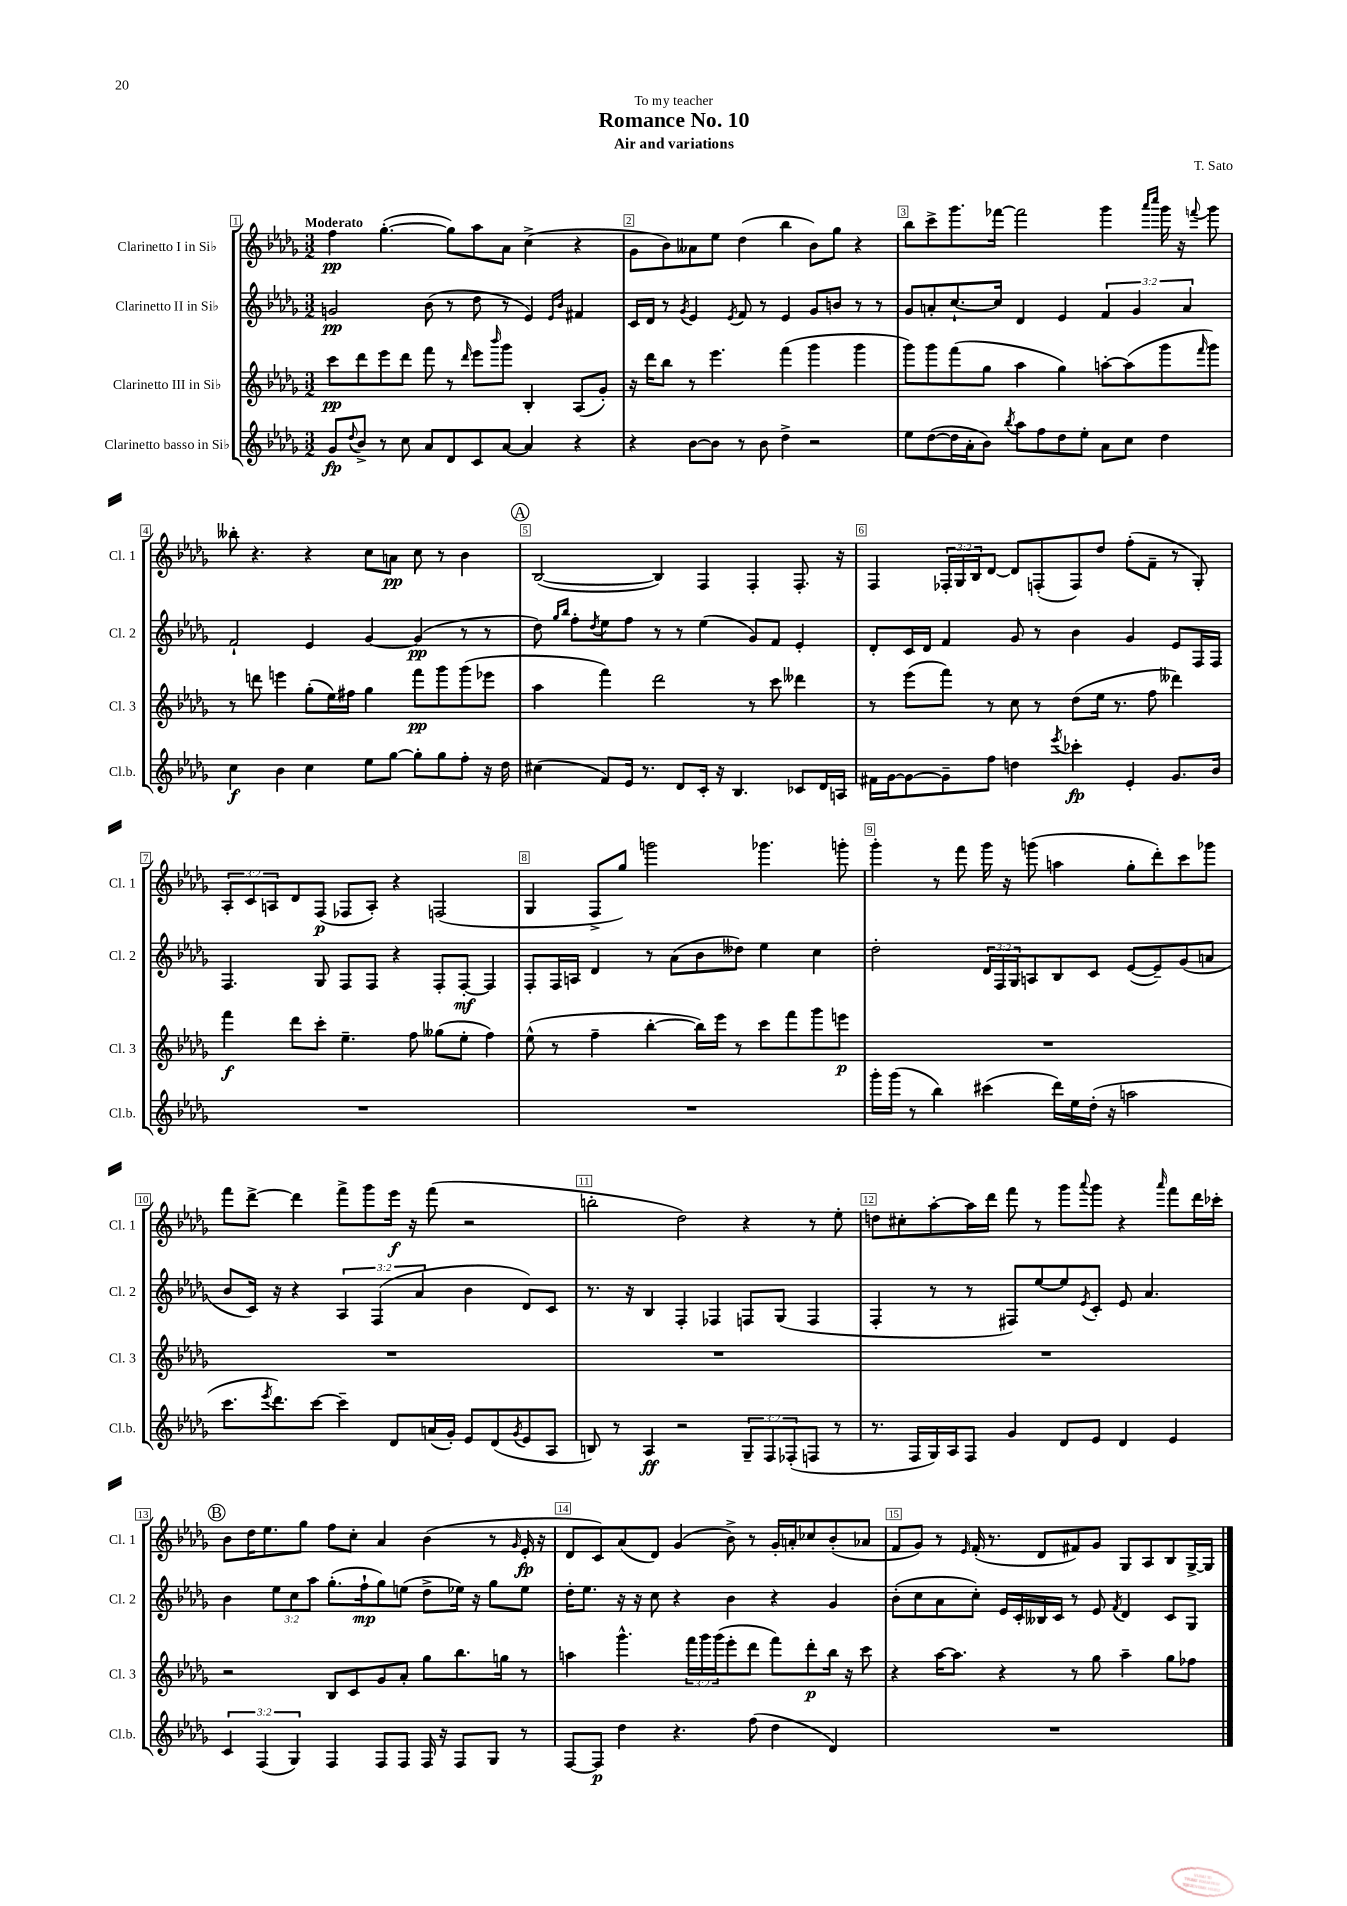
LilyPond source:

\header { title = "Romance No. 10" composer = "T. Sato" subtitle = "Air and variations" dedication = "To my teacher" }
<<
\new StaffGroup <<
\new Staff = "s0" \with { instrumentName = "Clarinetto I in Sib" shortInstrumentName = "Cl. 1" } {
    \clef treble \key des \major \numericTimeSignature \time 3/2 \override Staff.TupletNumber.text = #tuplet-number::calc-fraction-text \tempo "Moderato"
    f''4\pp ges''4.~-.( ges''8) aes''8 aes'8 c''4->( r4 |
    ges'8 bes'8) aeses'8 ees''8 des''4( bes''4 bes'8) ges''8 r4 |
    bes''8 c'''8-> ges'''8. fes'''16~ fes'''2 ges'''4 \grace { aes'''16 c''''16 } ges'''16 r16 \appoggiatura { f'''8 } ges'''8 |
    beses''8-. r4. r4 c''8 a'8\pp c''8 r8 bes'4 |
    \mark \markup { \circle "A" } bes2~( bes4) f4 f4-. f8.-. r16 |
    f4 \tuplet 3/2 { fes16-. ges16 bes16 } des'8~ des'8 f8-.( f8) des''8 f''8-.( f'8-- r8 ges8-.) |
    \tuplet 3/2 { aes8-. c'8 a8 } des'8 f8\p( fes8 a8-.) r4 f2( |
    ges4 f8-> ges''8) g'''2 ges'''4. g'''8-. |
    ges'''4-. r8 f'''8 ges'''16 r16 g'''8( a''4 ges''8-. des'''8-.) c'''8 ges'''8 |
    f'''8 des'''8~-> des'''4 f'''8-> ges'''8 ees'''16\f r16 f'''8( r2 |
    b''2-. des''2) r4 r8 ees''8-. |
    d''8 cis''8-. aes''8~-. aes''16 des'''16 f'''8 r8 ges'''8 \appoggiatura { aes'''8 } ges'''8 r4 \grace { aes'''16 } f'''8 des'''16 ces'''16-. |
    \mark \markup { \circle "B" } bes'8 des''16 ees''8. ges''8 f''8 c''8-. aes'4 bes'4( r8 \grace { ges'16 } ees'16-.\fp r16 |
    des'8 c'8) aes'8( des'8) ges'4( bes'8->) r8 ges'16-. a'16-. ces''8 bes'8-.( aes'8 |
    f'8 ges'8) r8 \grace { ees'16 } f'16-.( r8. des'8 fis'8) ges'8 ges8 aes8 bes8 ges16~-> ges16 \bar "|." |
}
\new Staff = "s1" \with { instrumentName = "Clarinetto II in Sib" shortInstrumentName = "Cl. 2" } {
    \clef treble \key des \major \numericTimeSignature \time 3/2 \override Staff.TupletNumber.text = #tuplet-number::calc-fraction-text
    g'2\pp bes'8( r8 des''8 r8 ees'4) \grace { ees'16 bes'16 } fis'4 |
    c'16 des'16 r8 \acciaccatura { ges'8 } ees'4 \acciaccatura { ees'8 } f'8 r8 ees'4 ges'8 b'8 r8 r8 |
    ges'8 a'8-. c''8.~-! c''16 des'4 ees'4 \tuplet 3/2 { f'4 ges'4 a'4 } |
    f'2-! ees'4 ges'4~ ges'4\pp( r8 r8 |
    \mark \markup { \circle "A" } des''8) \grace { ges''16 bes''16 } f''8-. \acciaccatura { des''8 } ees''8 f''8 r8 r8 ees''4( ges'8) f'8 ees'4-. |
    des'8-. c'16 des'16 f'4 ges'8 r8 bes'4 ges'4 ees'8 f16 f16 |
    f4. ges8 f8 f8 r4 f8-. f8~-.\mf f4 |
    f8-. f16 a16 des'4 r8 aes'8( bes'8 deses''8) ees''4 c''4 |
    des''2-. \tuplet 3/2 { des'16 f16 ges16 } a8 bes8 c'8 ees'8~( ees'8--) ges'8( a'8 |
    bes'8 c'16) r16 r4 \tuplet 3/2 { aes4 f4( aes'4 } bes'4 des'8) c'8 |
    r8. r16 bes4 f4-. fes4 f8 ges8( f4 |
    f4-. r8 r8 fis8) ees''8~ ees''8 \acciaccatura { ees'8 } c'8-. ees'8 aes'4. |
    \mark \markup { \circle "B" } bes'4 \tuplet 3/2 { ees''8 c''8 aes''8 } ges''8.-.( f''16-!\mp ges''8) e''8( des''8-> ees''16) r16 ges''8 ees''8 |
    des''16-. ees''8. r16 r16 c''8 r4 bes'4 r4 ges'4 |
    bes'8-.( c''8 aes'8 c''8-.) ees'16 c'16-. beses16 c'16 r8 ees'8 \acciaccatura { f'8 } des'4 c'8 ges8 \bar "|." |
}
\new Staff = "s2" \with { instrumentName = "Clarinetto III in Sib" shortInstrumentName = "Cl. 3" } {
    \clef treble \key des \major \numericTimeSignature \time 3/2 \override Staff.TupletNumber.text = #tuplet-number::calc-fraction-text
    c'''8\pp des'''8 ees'''8 des'''8 f'''8 r8 \grace { des'''16 } ees'''8 \grace { bes'''16 } ges'''8 bes4-. aes8( ges'8-.) |
    r16 des'''16 bes''8 r8 ees'''4. f'''4( ges'''4 ges'''4 |
    ges'''8) ges'''8 f'''8( ges''8 aes''4 ges''4) a''8~-. a''8( ges'''8 \grace { f'''16 } ges'''8) |
    r8 d'''8 e'''4 ges''8-.( ees''16) fis''16 ges''4 f'''8\pp ges'''8 ges'''8( ees'''8 |
    \mark \markup { \circle "A" } aes''4 f'''4) des'''2 r8 c'''8 deses'''4 |
    r8 ees'''8( f'''8) r8 c''8 r8 des''8( ees''16 r8. f''8 deses'''4) |
    f'''4\f des'''8 c'''8-. ees''4.-- f''8 geses''8( ees''8-. f''4) |
    ees''8-^( r8 f''4-- bes''4~-. bes''16) ees'''16 r8 c'''8 f'''8 ges'''8 e'''8\p |
    R1. |
    R1. |
    R1. |
    R1. |
    \mark \markup { \circle "B" } r2 bes8 c'8 ges'8 aes'8-. ges''8 bes''8. g''16 r8 |
    a''4 ges'''4.-^ \tuplet 3/2 { f'''16 ges'''16 ges'''16( } ees'''8-. des'''8 f'''8) des'''8-.\p bes''16 r16 c'''8 |
    r4 aes''16~ aes''8. r4 r8 ges''8 aes''4-- ges''8 fes''8 \bar "|." |
}
\new Staff = "s3" \with { instrumentName = "Clarinetto basso in Sib" shortInstrumentName = "Cl.b." } {
    \clef treble \key des \major \numericTimeSignature \time 3/2 \override Staff.TupletNumber.text = #tuplet-number::calc-fraction-text
    ges'8\fp \appoggiatura { des''8 } bes'8-> r8 c''8 aes'8 des'8 c'8 aes'8~ aes'4 r4 |
    r4 bes'8~ bes'8 r8 bes'8 des''4-> r2 |
    ees''8 des''8~( des''16 aes'16-. bes'8) \acciaccatura { bes''8 } aes''8 f''8 des''8 ees''8-. aes'8 c''8 des''4 |
    c''4\f bes'4 c''4 ees''8 ges''8~ ges''8-. ges''8 f''8-. r16 des''16 |
    \mark \markup { \circle "A" } cis''4( f'8) ees'16 r8. des'8 c'16-. r16 bes4. ces'8 des'16 a16 |
    fis'16 ges'16~ ges'8~ ges'8-- f''8 d''4 \acciaccatura { ees'''8 } ces'''4-.\fp ees'4-. ges'8. bes'16 |
    R1. |
    R1. |
    ges'''16-. ges'''16( r8 bes''4) cis'''4( des'''16) ees''16 des''16-.( r16 a''2 |
    c'''8. \acciaccatura { ees'''8 } des'''8.) c'''8~ c'''4-- des'8 a'16( ges'16-.) ees'8 des'8( \acciaccatura { ges'8 } ees'8 aes8 |
    b8) r8 aes4\ff r2 \tuplet 3/2 { ges8-- f8 fes8-.( } f8 r8 |
    r8. f16 ges16) aes16 f8 ges'4 des'8 ees'8 des'4 ees'4 |
    \mark \markup { \circle "B" } \tuplet 3/2 { c'4 f4( ges4) } f4 f8 f8 f16 r16 f8 ges8 r8 |
    f8~ f8\p des''4 r4. f''8( des''4 des'4) |
    R1. \bar "|." |
}
>>
>>
\layout { \context { \Score \override BarNumber.break-visibility = ##(#f #t #t) barNumberVisibility = #all-bar-numbers-visible \override BarNumber.stencil = #(make-stencil-boxer 0.1 0.3 ly:text-interface::print) } }
